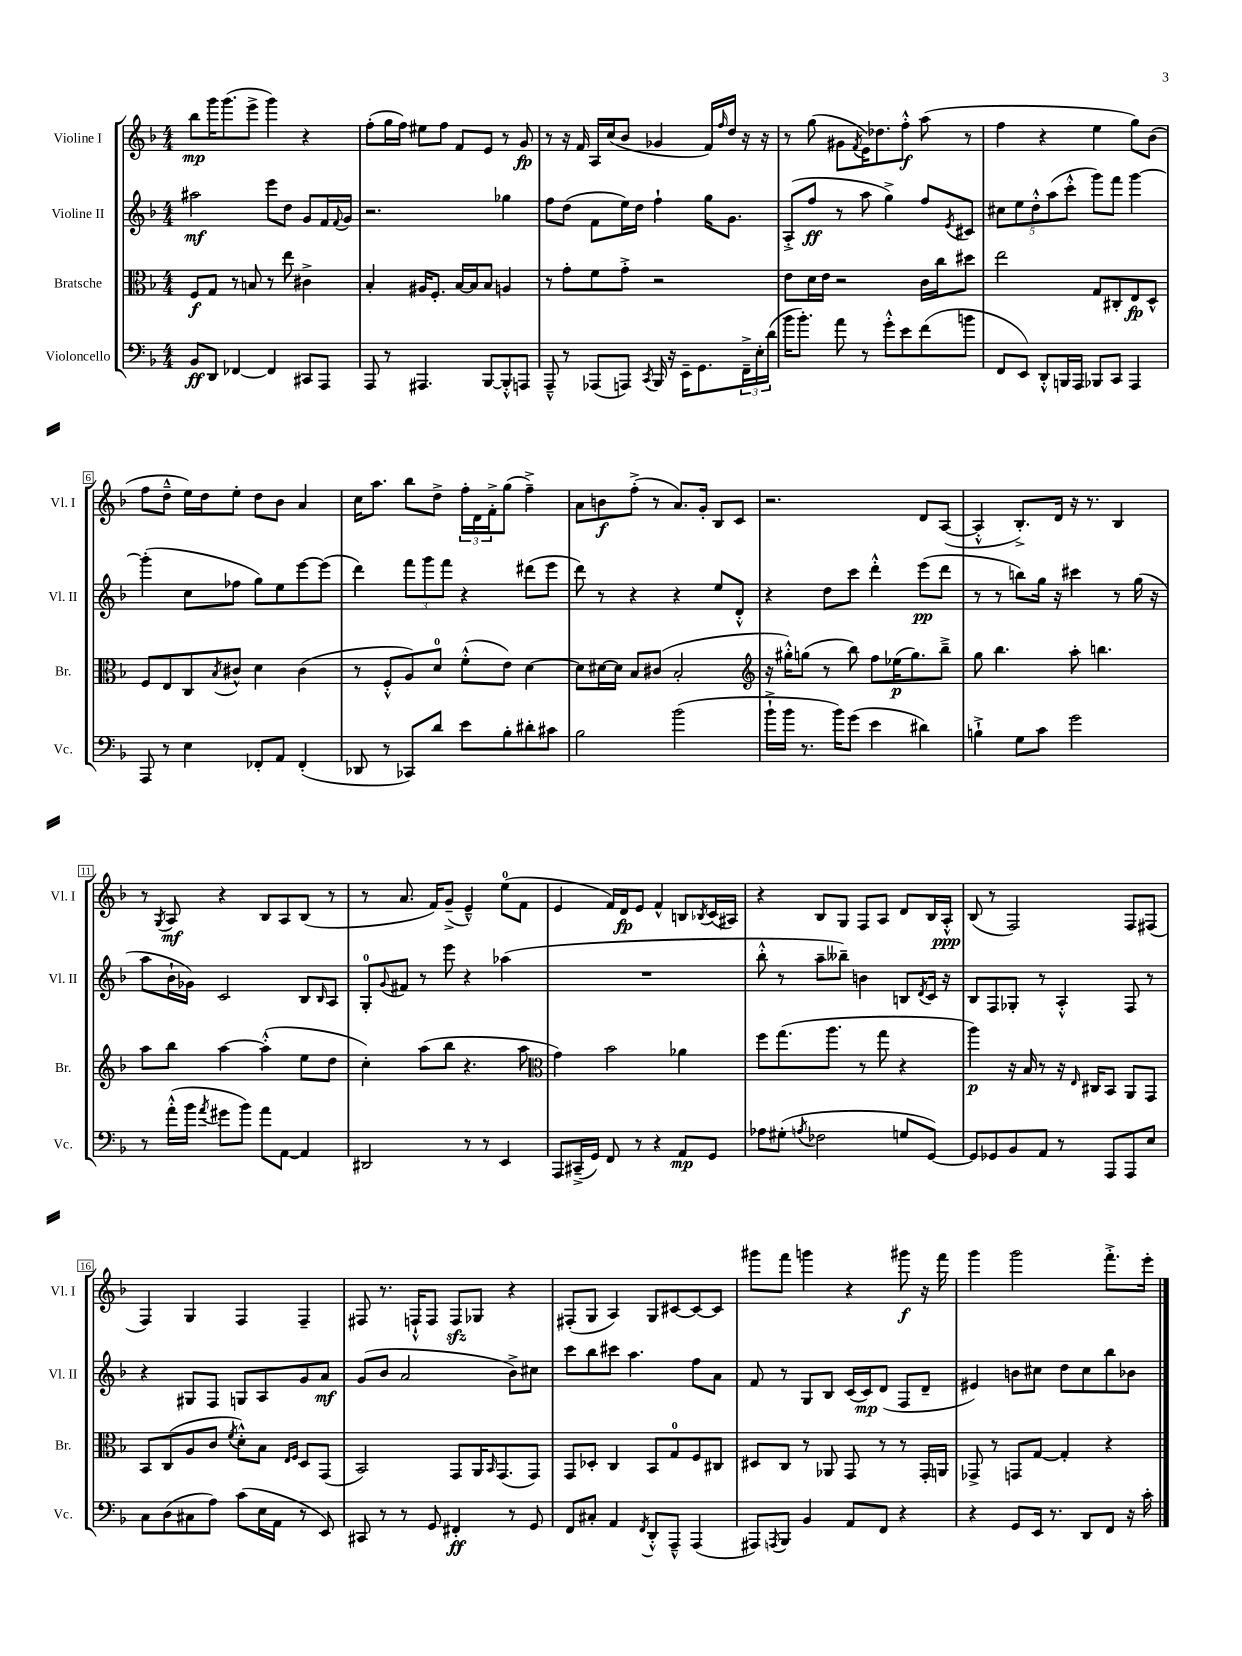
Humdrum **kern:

**kern	**kern	**kern	**kern
*staff4	*staff3	*staff2	*staff1
*clefF4	*clefC3	*clefG2	*clefG2
*k[b-]	*k[b-]	*k[b-]	*k[b-]
*M4/4	*M4/4	*M4/4	*M4/4
8BB-	8F	2aa#	8bb-
8DD	8G	.	16ggg
.	.	.	(8.ggg
[4FF-	8r	.	.
.	8B	.	8eee^
4FF-]	8r	8eee	4ggg)
.	8ee	8dd	.
8CC#	4c#^	8g	4r
8AAA	.	16f	.
.	.	8qqf	.
.	.	16g	.
=	=	=	=
8AAA	4B-'	2.r	(8ff'
8r	.	.	16gg
.	.	.	16ff)
4.AAA#	16A#	.	8ee#
.	8.F'	.	.
.	.	.	8ff
.	[16B-	.	8f
.	16B-]	.	.
[8BBB-	8B-	.	8e
8BBB-'^^]	4A	4gg-	8r
8AAA	.	.	8g
=	=	=	=
8AAA~^^	8r	8ff	8r
8r	8g'	(8dd	16r
.	.	.	16f
(8AAA-	8f	8f	16A
.	.	.	(16cc
8AAA)	8g'^	16ee)	8b-
.	.	16dd	.
8qCC	.	.	.
16BBB-	2r	4ff`	4g-
16r	.	.	.
16EE~	.	.	.
8.GG	.	.	.
.	.	16gg	16f)
.	.	.	16qqff
.	.	8.g	16dd
24FF~^	.	.	16r
24E'	.	.	.
.	.	.	16r
(24d	.	.	.
=	=	=	=
16b-	8e	(8A'^	8r
8.b-')	.	.	.
.	16d	8ff	(8gg
.	16e	.	.
8a	2r	8r	8g#
.	.	.	8qf
8r	.	8aa	16e)
.	.	.	8.dd-
8g'^^	.	4gg^)	.
8e	.	.	8ff'^^
(8f	16c	8ff	(8aa
.	16cc	.	.
.	.	8qe	.
8b	8dd#	8c#	8r
=	=	=	=
8FF	2ee	10cc#	4ff
.	.	10ee	.
8EE)	.	.	.
.	.	10dd'^^	.
8DD'^^	.	.	4r
.	.	(10aa	.
16BBB	.	.	.
.	.	10ccc'^^	.
16AAA	.	.	.
8BBB-	8G	8ggg)	4ee
8CC	8C#'	8fff	.
4AAA	8E	[4ggg	8gg)
.	8D^^	.	(8b-
=	=	=	=
8AAA	8F	(4ggg']	8ff
8r	8E	.	8dd~^^
4E	8C	8cc	16ee)
.	.	.	16dd
.	8qB-	.	.
.	8c#^^	8ff-	8ee'
8FF-'	4d	8gg)	8dd
8AA	.	8ee	8b-
(4FF-'	(4c#	[8eee	4a
.	.	(8eee]	.
=	=	=	=
8DD-	8r	4ddd)	16cc
.	.	.	8.aa
8r	8F'^^	.	.
8CC-)	8A)	12fff	8bb-
.	.	12ggg	.
8d	8d	.	8dd^
.	.	12fff	.
8e	(8f'^^	4r	24ff'
.	.	.	24d
.	.	.	24f'^
8B-'	8e)	.	(8gg
8d#'	[4d	(8ddd#	4ff~^)
8c#	.	8eee	.
=	=	=	=
2B-	8d]	8ddd)	8a
.	[16d#	8r	8b
.	16d#]	.	.
.	8B-	4r	(8ff'^
.	(8c#	.	8r
(2b-	2B-'	4r	8.a)
.	.	.	16g'
.	.	8ee	8B-
.	.	8d'^^	8c
=	=	=	=
*	*clefG2	*	*
16b-`^	16r	4r	2.r
16b-	16gg#'^^)	.	.
8.r	(8gg	.	.
.	8r	8dd	.
16b-)	.	.	.
(8g	8bb-)	8ccc	.
4e	8ff	4ddd'^^	.
.	(16ee-	.	.
.	8.gg)	.	.
4d#)	.	(8eee	8d
.	8bb-~^	8ddd	([8A
=	=	=	=
4B`^	8gg	8r	4A'^^]
.	4.bb-	8r	.
8G	.	8bb)	8.B-'^)
8c	.	16gg	.
.	.	16r	16d
2g	8aa'	4ccc#	16r
.	.	.	8.r
.	4.bb	.	.
.	.	8r	4B-
.	.	(16gg	.
.	.	16r	.
=	=	=	=
8r	8aa	8aa	8r
.	.	.	8qG
(16a'^^	8bb-	16b-`	8A
16b-	.	16g-)	.
8qa	.	.	.
8g#	[4aa	2c	4r
8b-)	.	.	.
8a	(4aa'^^]	.	8B-
[8AA	.	.	8A
4AA]	8ee	8B-	(8B-
.	.	16qqB-	.
.	8dd	8A	8r
=	=	=	=
2DD#	4cc')	8G'	8r
.	.	8qqg	.
.	.	8f#	8.a
.	(8aa	8r	.
.	.	.	16f)
.	8bb-	8eee	(8g~^
8r	4.r	4r	4e~^^)
8r	.	.	.
4EE	.	(4aa-	(8ee
.	8aa	.	8f
=	=	=	=
*	*clefC3	*	*
8AAA	4g)	1r	4e
(16CC#~^	.	.	.
16GG)	.	.	.
8FF	2b-	.	16f)
.	.	.	16d
8r	.	.	8e
4r	.	.	4f^^
8AA	4a-	.	8B
.	.	.	8qB-
8GG	.	.	(16c
.	.	.	16A#)
=	=	=	=
8A-	8ff	8bb-'^^	4r
(8G#'	(8.gg	8r	.
8qA	.	.	.
2F-	.	8aa~	8B-
.	8.aa	.	.
.	.	8bb--~)	8G
.	8r	4b	8F
.	8gg	.	8A
8G	4r	8B	8d
.	.	8qd	.
[8GG)	.	16c	16B-
.	.	16r	16A'^^
=	=	=	=
8GG]	4aa)	8B-	(8B-
8GG-	.	8F	8r
8BB-	16r	8G-'	2F)
.	16B-	.	.
8AA	8r	8r	.
8r	16r	4A'^^	.
.	16qqE	.	.
.	16C#	.	.
8AAA	8BB-	.	.
8AAA	8AA	8F	8F
8E	8GG	8r	(8F#
=	=	=	=
8C	8BB-	4r	4F)
(8D	(8C	.	.
8C#	8A	8G#	4G
8A)	8c	8F	.
.	8qf	.	.
(8c	8d'^^)	8G	4F
16E	8B-	8A	.
16AA	.	.	.
.	16qqE	.	.
.	16qqF	.	.
8r	8D	8g	4F~
8EE)	(8GG	8a	.
=	=	=	=
8CC#	2BB-)	(8g	8F#
8r	.	8b-	8.r
8r	.	2a	.
.	.	.	16F`^^
8GG	.	.	8F
4FF#'	8GG	.	8F
.	16AA	.	8G-
.	16qqBB-	.	.
.	(8.GG	.	.
8r	.	8b-^)	4r
8GG	8GG)	8cc#	.
=	=	=	=
8FF	8GG	8ccc	(8F#'
8C#'	8D-'	8bb-	8G
4AA	4C	8ccc#	4A)
.	.	4.aa	.
8qFF	.	.	.
8DD'^^	8BB-	.	8G
8AAA~^^	8G	.	[8c#
(4AAA	8F	8ff	8c#_
.	8C#	8a	8c#]
=	=	=	=
8AAA#)	8D#	8f	8ggg#
8qAAA	.	.	.
8BBB-	8C	8r	8fff
4BB-	8r	8G	4ggg
.	8AA-	8B-	.
8AA	8GG	(16c	4r
.	.	16c)	.
8FF	8r	(8d	.
4r	8r	8F	8ggg#
.	16GG'	8d~	16r
.	16AA	.	16fff
=	=	=	=
4r	8GG-^	4e#)	4ggg
.	8r	.	.
8GG	8GG	8b	2ggg
16EE	[8G	8cc#	.
8.r	.	.	.
.	4G']	8dd	.
8DD	.	8cc#	.
8FF	4r	8bb-	8.fff'^
16r	.	8b-	.
16c'	.	.	16eee'
==	==	==	==
*-	*-	*-	*-
